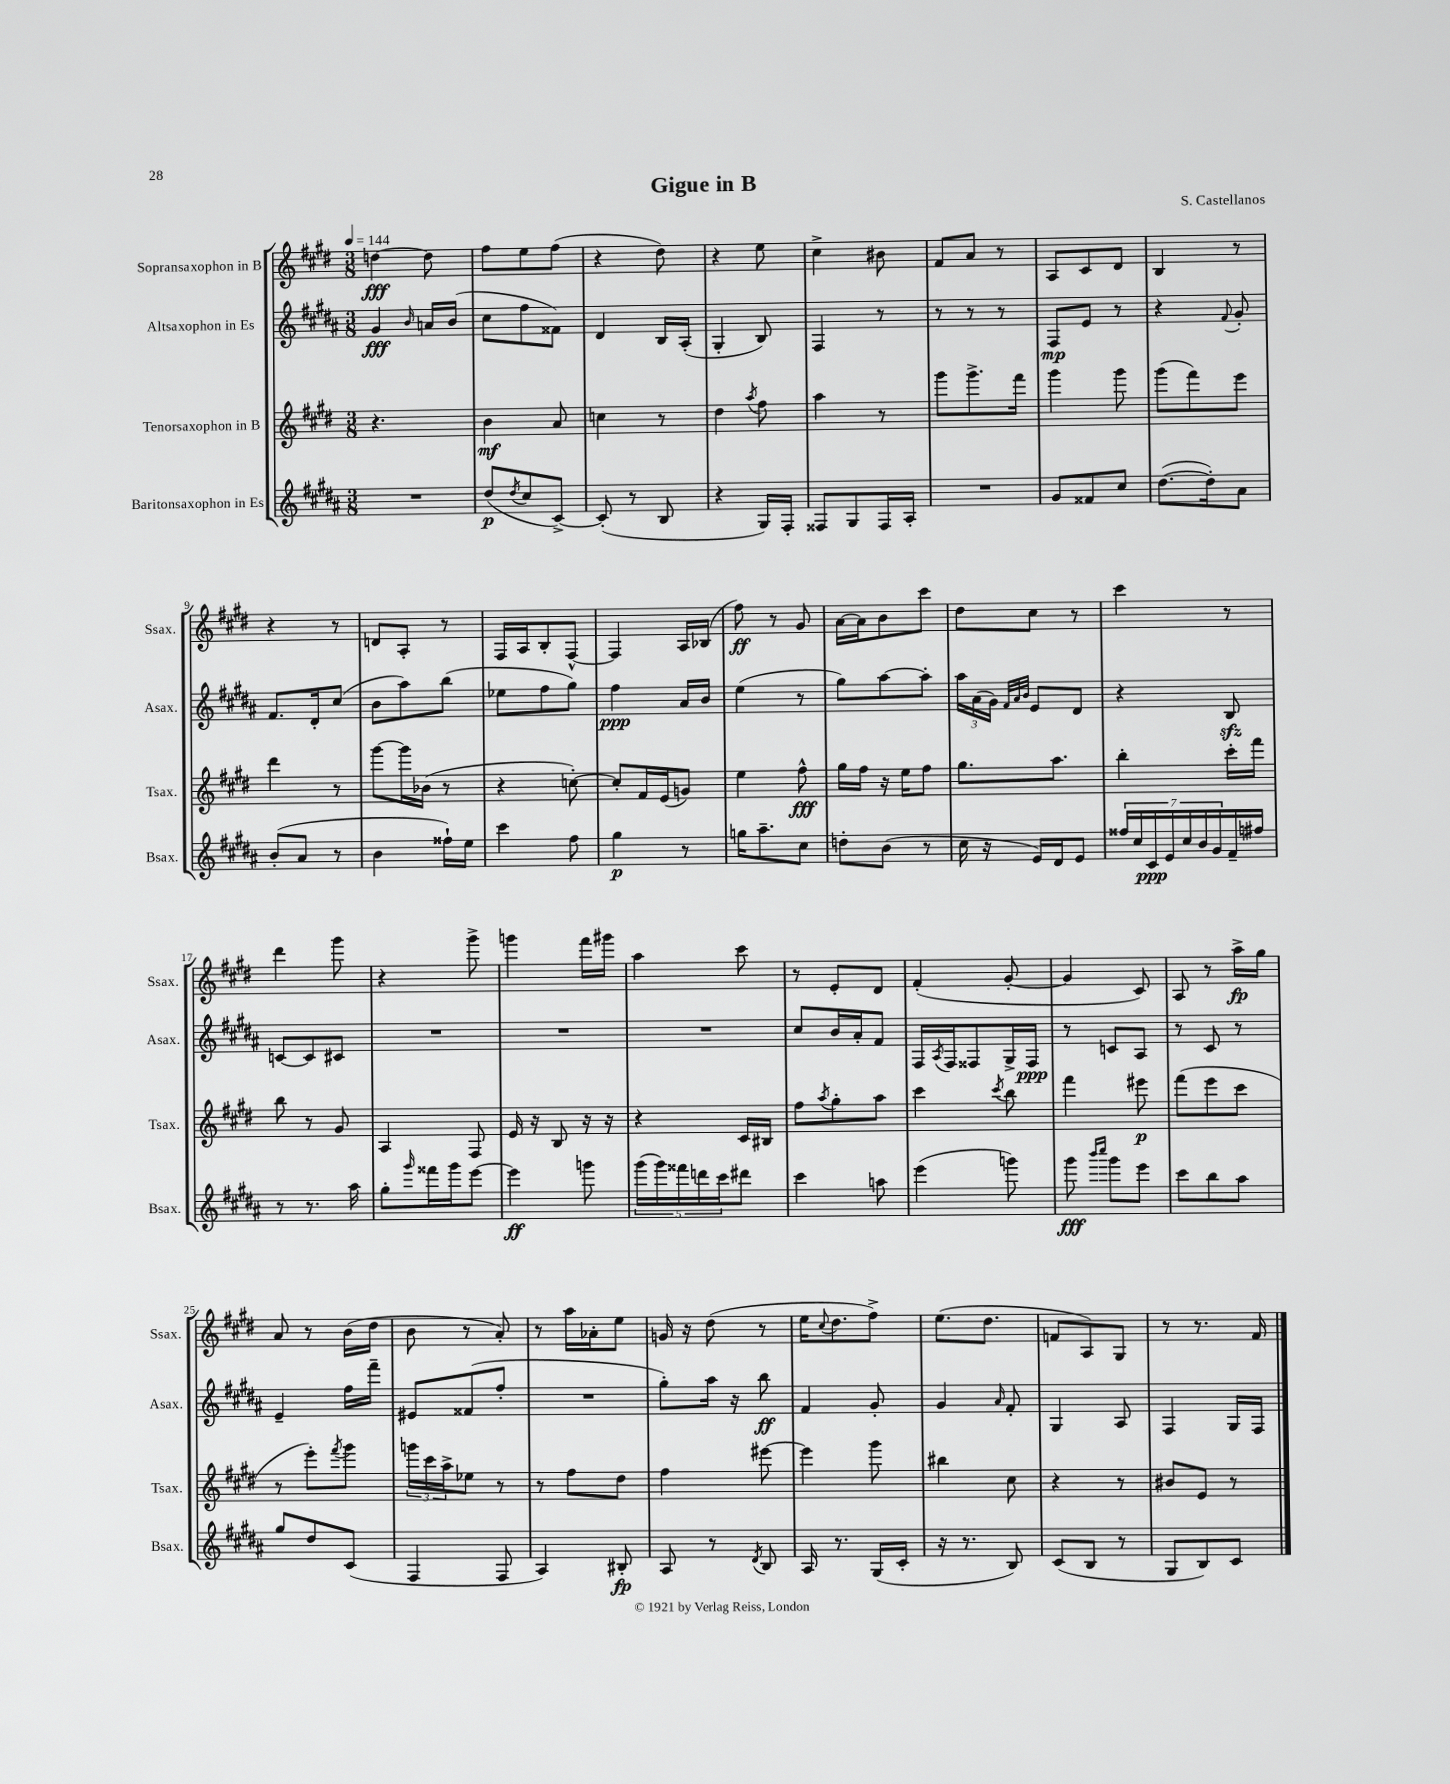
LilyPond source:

\header { title = "Gigue in B" composer = "S. Castellanos" }
<<
\new StaffGroup <<
\new Staff = "s0" \with { instrumentName = "Sopransaxophon in B" shortInstrumentName = "Ssax." } {
    \clef treble \key e \major \numericTimeSignature \time 3/8 \tempo 4 = 144
    d''4~\fff d''8 |
    fis''8 e''8 fis''8( |
    r4 dis''8) |
    r4 e''8 |
    cis''4-> bis'8 |
    fis'8 a'8 r8 |
    a8 cis'8 dis'8 |
    b4 r8 |
    r4 r8 |
    d'8 a8-. r8 |
    fis16 a16 b8-. fis8~-^ |
    fis4 a16 bes16( |
    fis''8\ff) r8 gis'8 |
    a'16~ a'16 b'8 cis'''8 |
    dis''8 cis''8 r8 |
    cis'''4 r8 |
    dis'''4 gis'''8 |
    r4 gis'''8-> |
    g'''4 fis'''16 gis'''16 |
    a''4 cis'''8 |
    r8 e'8-. dis'8 |
    fis'4-.( gis'8~-. |
    gis'4 cis'8) |
    a8 r8 a''16->\fp gis''16 |
    a'8 r8 b'16( dis''16 |
    b'8 r8 a'8-.) |
    r8 a''16 aes'16-. e''8 |
    g'16 r16 dis''8( r8 |
    e''16 \appoggiatura { cis''8 } dis''8. fis''8->) |
    e''8.( dis''8. |
    f'8 a8) gis8 |
    r8 r8. fis'16 \bar "|." |
}
\new Staff = "s1" \with { instrumentName = "Altsaxophon in Es" shortInstrumentName = "Asax." } {
    \clef treble \key b \major \numericTimeSignature \time 3/8
    gis'4\fff \grace { b'16 } a'16 b'16( |
    cis''8 fis''8 fisis'8) |
    dis'4 b16 ais16-.( |
    gis4-. b8) |
    fis4 r8 |
    r8 r8 r8 |
    fis8\mp e'8 r8 |
    r4 \appoggiatura { fis'8 } gis'8-. |
    fis'8. dis'16-. cis''8( |
    b'8 ais''8) b''8( |
    ees''8 fis''8 gis''8) |
    fis''4\ppp ais'16 b'16 |
    e''4( r8 |
    gis''8) ais''8~ ais''8-. |
    \tuplet 3/2 { ais''16 ais'16( gis'16) } \grace { fis'32 ais'32 b'32 } e'8 dis'8 |
    r4 b8\sfz |
    c'8~ c'8 cis'8 |
    R4. |
    R4. |
    R4. |
    cis''8 b'16 ais'16-. fis'8 |
    fis16 \acciaccatura { ais8 } fis16 fisis8 gis16-> fisis16\ppp |
    r8 c'8 ais8 |
    r8 cis'8 r8 |
    e'4-- fis''16 fis'''16-- |
    eis'8 fisis'8( fis''8-. |
    R4. |
    gis''8-.) ais''16 r16 b''8\ff |
    fis'4 gis'8-. |
    gis'4 \grace { ais'16 } fis'8-. |
    gis4 ais8 |
    fis4 gis16 fis16 \bar "|." |
}
\new Staff = "s2" \with { instrumentName = "Tenorsaxophon in B" shortInstrumentName = "Tsax." } {
    \clef treble \key e \major \numericTimeSignature \time 3/8
    r4. |
    b'4\mf a'8 |
    c''4 r8 |
    dis''4 \acciaccatura { a''8 } fis''8 |
    a''4 r8 |
    gis'''8 gis'''8.-> fis'''16 |
    gis'''4 gis'''8 |
    gis'''8( fis'''8) e'''8 |
    dis'''4 r8 |
    gis'''8~ gis'''16 bes'16( r8 |
    r4 c''8~-.) |
    c''8-. fis'16 e'16( g'8) |
    e''4 fis''8-^\fff |
    gis''16 fis''16 r16 e''16 fis''8 |
    gis''8. a''8. |
    b''4-. cis'''16-. fis'''16 |
    b''8 r8 gis'8 |
    a4 fis8 |
    e'16 r16 b8 r16 r16 |
    r4 cis'16 bis16 |
    fis''8 \acciaccatura { a''8 } gis''8-. a''8 |
    cis'''4 \acciaccatura { cis'''8 } b''8 |
    fis'''4 eis'''8\p |
    fis'''8( e'''8 cis'''8 |
    r8 e'''8-.) \acciaccatura { fis'''8 } gis'''8 |
    \tuplet 3/2 { g'''16 cis'''16 a''16-> } ees''8 r8 |
    r8 fis''8 dis''8 |
    fis''4 eis'''8~ |
    eis'''4 gis'''8 |
    bis''4 cis''8 |
    r4 r8 |
    bis'8 e'8 r8 \bar "|." |
}
\new Staff = "s3" \with { instrumentName = "Baritonsaxophon in Es" shortInstrumentName = "Bsax." } {
    \clef treble \key b \major \numericTimeSignature \time 3/8
    R4. |
    dis''8\p( \acciaccatura { dis''8 } cis''8 cis'8~->) |
    cis'8-.( r8 b8 |
    r4 gis16) fis16-. |
    fisis8 gis8 fisis16 ais16-. |
    R4. |
    gis'8 fisis'8 cis''8 |
    dis''8.~( dis''16-.) ais'8 |
    b'8-.( ais'8 r8 |
    b'4 fisis''16-!) e''16 |
    cis'''4 fis''8 |
    gis''4\p r8 |
    g''16 ais''8.-- cis''8 |
    d''8-. b'8( r8 |
    cis''16 r16 e'16) dis'16 e'8 |
    \tuplet 7/4 { fisis''16 cis''16 cis'16\ppp e'16 cis''16 b'16 gis'16 } fis'16-- fis''16 |
    r8 r8. ais''16 |
    gis''8-. \grace { gis'''16 } fisis'''16 gis'''16 e'''8~ |
    e'''4\ff g'''8 |
    \tuplet 5/4 { gis'''16( gis'''16) fisis'''16 d'''16 cis'''16 } dis'''8 |
    cis'''4 a''8 |
    e'''4( g'''8) |
    gis'''8\fff \grace { b'''16 cis''''16 } gis'''8 e'''8 |
    cis'''8 b''8 ais''8 |
    gis''8 dis''8 cis'8( |
    fis4 fis8 |
    ais4) bis8-.\fp |
    ais8 r8 \acciaccatura { dis'8 } b8 |
    ais16 r8. gis16( cis'16-. |
    r16 r8. b8) |
    cis'8( b8 r8 |
    gis8 b8) cis'8 \bar "|." |
}
>>
>>
